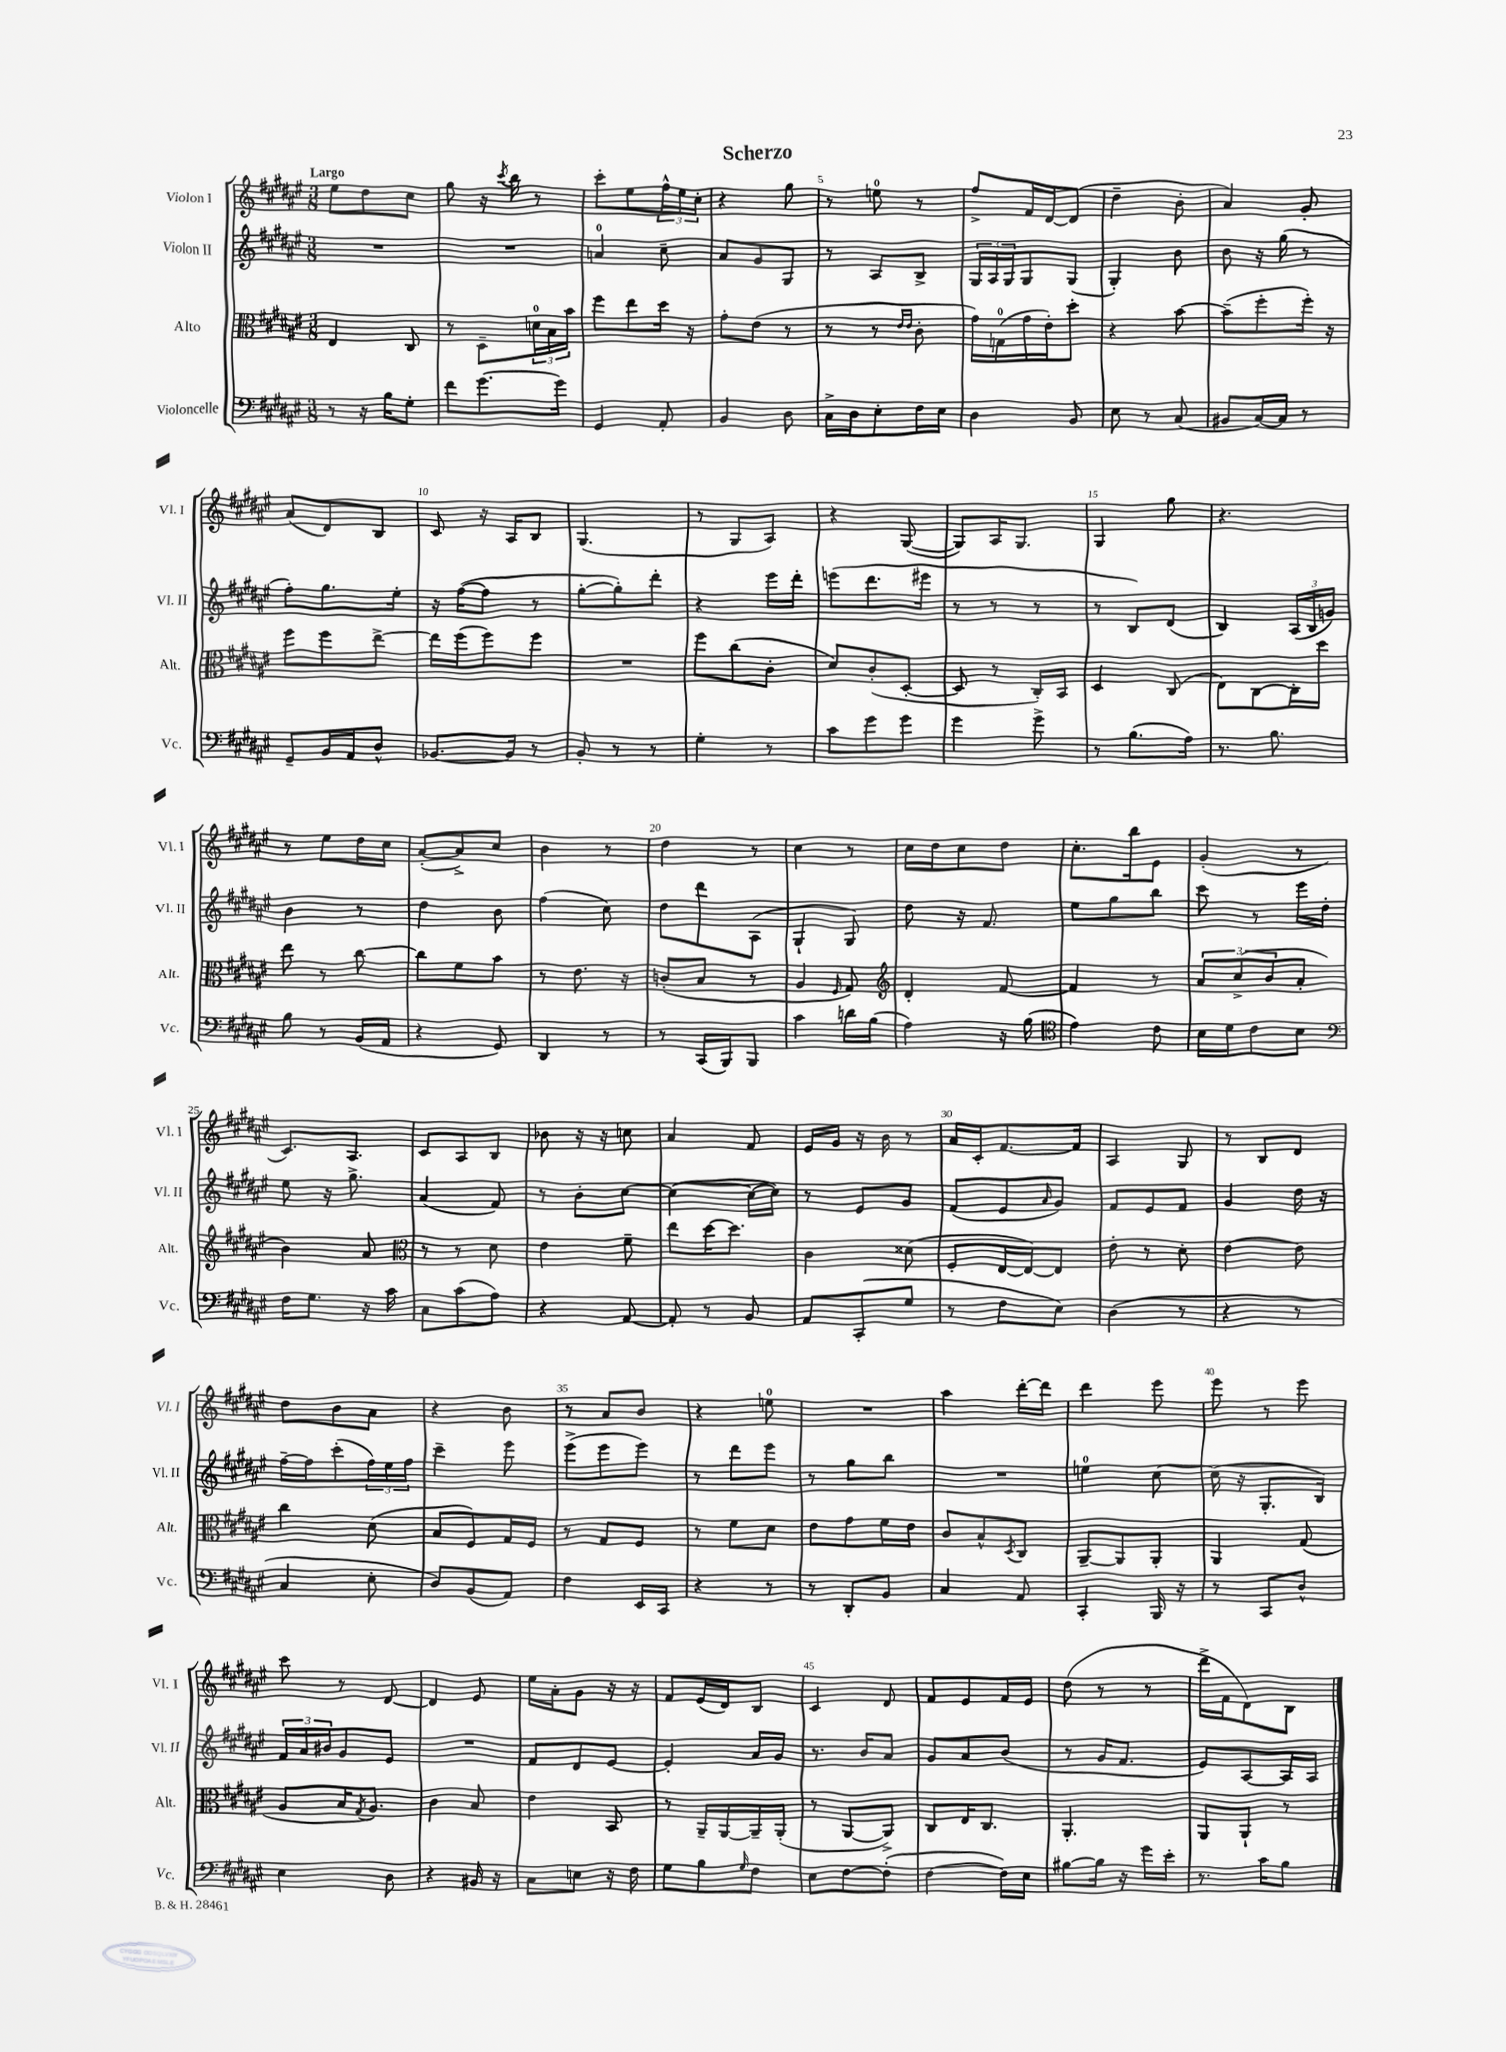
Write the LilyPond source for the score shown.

\header { title = "Scherzo" }
<<
\new StaffGroup <<
\new Staff = "s0" \with { instrumentName = "Violon I" shortInstrumentName = "Vl. I" } {
    \clef treble \key fis \major \numericTimeSignature \time 3/8 \tempo "Largo"
    eis''8 dis''8 cis''8 |
    gis''8 r16 \acciaccatura { cis'''8 } b''16 r8 |
    cis'''8-. eis''8 \tuplet 3/2 { fis''16-^ eis''16 cis''16-. } |
    r4 gis''8 |
    r8 e''8-0 r8 |
    fis''8-> fis'16 dis'16~ dis'8( |
    dis''4-- b'8-. |
    ais'4) gis'8-. |
    ais'8( dis'8) b8 |
    cis'8 r16 ais16 b8 |
    gis4.( |
    r8 gis8 ais8) |
    r4 gis8~( |
    gis8) ais16 gis8. |
    gis4 gis''8 |
    r4. |
    r8 eis''8 dis''16 cis''16 |
    ais'8~-.( ais'8->) cis''8 |
    b'4 r8 |
    dis''4 r8 |
    cis''4 r8 |
    cis''16 dis''16 cis''8 dis''8 |
    cis''8.-. b''16 eis'8 |
    gis'4-.( r8 |
    cis'8.) ais8. |
    cis'8 ais8 b8 |
    bes'8 r16 r16 c''8 |
    ais'4 fis'8 |
    eis'16 gis'16 r16 b'16 r8 |
    ais'16 cis'16-. fis'8.~ fis'16 |
    ais4 gis8 |
    r8 b8 dis'8 |
    dis''8 b'8 ais'8 |
    r4 b'8 |
    r8 ais'8 b'8 |
    r4 e''8-0 |
    R4. |
    ais''4 dis'''16~-. dis'''16 |
    dis'''4 eis'''8 |
    eis'''8 r8 eis'''8 |
    cis'''8 r8 dis'8~ |
    dis'4 eis'8 |
    eis''16 ais'16-. gis'8 r16 r16 |
    fis'8 eis'16( dis'16) b8 |
    cis'4 dis'8 |
    fis'8 eis'8 fis'16 eis'16 |
    dis''8( r8 r8 |
    dis'''16-> fis'16 dis'8) b8 \bar "|." |
}
\new Staff = "s1" \with { instrumentName = "Violon II" shortInstrumentName = "Vl. II" } {
    \clef treble \key fis \major \numericTimeSignature \time 3/8
    R4. |
    R4. |
    a'4-0 cis''8-- |
    ais'8 gis'8 gis8 |
    r8 ais8 b8-> |
    \tuplet 3/2 { gis16 ais16 gis16 } gis8 gis8( |
    gis4-.) b'8 |
    b'8 r16 gis''16( r8 |
    fis''8-.) gis''8. eis''16-. |
    r16 fis''16~( fis''8 r8 |
    gis''8~-. gis''8-.) dis'''8-. |
    r4 eis'''16 dis'''16-. |
    e'''8( dis'''8. eis'''16 |
    r8 r8 r8 |
    r8 b8) dis'8( |
    b4) \tuplet 3/2 { ais16( b16 g'16) } |
    b'4 r8 |
    dis''4 b'8 |
    fis''4( cis''8) |
    dis''8 dis'''8 ais8( |
    gis4-! gis8) |
    dis''8 r16 fis'8. |
    eis''8 gis''8 b''8 |
    cis'''8 r8 eis'''16 dis''16-. |
    eis''8 r16 gis''8.-> |
    ais'4( fis'8) |
    r8 b'8-. cis''8~ |
    cis''4~( cis''16~ cis''16) |
    r8 eis'8 gis'8 |
    fis'8( eis'8 \grace { ais'16 } gis'8) |
    fis'8 eis'8 fis'8 |
    gis'4 dis''16 r16 |
    fis''16~-- fis''16 cis'''8-.( \tuplet 3/2 { fis''16) eis''16 fis''16 } |
    cis'''4-- eis'''8 |
    eis'''8->( eis'''8 eis'''8) |
    r8 dis'''8 eis'''8 |
    r8 gis''8 b''8 |
    R4. |
    e''4-0 cis''8~ |
    cis''16( r16 gis8.-. b16) |
    \tuplet 3/2 { fis'16 ais'16 bis'16 } gis'8 eis'8 |
    R4. |
    fis'8 dis'8 eis'8~ |
    eis'4-. ais'16 gis'16 |
    r8. b'16 ais'8 |
    gis'8 ais'8 b'8( |
    r8 gis'16 fis'8. |
    eis'8) ais8~ ais16 ais16 \bar "|." |
}
\new Staff = "s2" \with { instrumentName = "Alto" shortInstrumentName = "Alt." } {
    \clef alto \key fis \major \numericTimeSignature \time 3/8
    eis4 cis8 |
    r8 dis8-- \tuplet 3/2 { d'16-0 b16 b'16 } |
    fis''8 eis''8 dis''16 r16 |
    gis'8-. eis'8( r8 |
    r8 r8 \grace { eis'16 eis'16 } cis'8-. |
    gis'16) g16-0( gis'16 eis'16-.) dis''8-. |
    r4 b'8~ |
    b'8--( fis''8-. fis''16-.) r16 |
    fis''8 fis''8 eis''8~-> |
    eis''16 fis''16( fis''8) fis''8 |
    R4. |
    fis''8 cis''8( cis'8-. |
    dis'8) cis'8-.( dis8~-. |
    dis8 r8 cis16-.) b,16 |
    dis4 cis8( |
    eis8) cis8~ cis16-. dis''16 |
    eis''8 r8 cis''8~ |
    cis''8 fis'8 b'8 |
    r8 eis'8. r16 |
    c'8-.( b8 r8 |
    ais4 \grace { fis16 } gis8) |
    \clef treble dis'4-. fis'8~ |
    fis'4 r8 |
    \tuplet 3/2 { ais'8 cis''8->( b'8 } ais'8-. |
    b'4) ais'8 |
    \clef alto r8 r8 dis'8 |
    eis'4 fis'8-- |
    eis''8 dis''16~ dis''8. |
    cis'4 disis'8( |
    fis8-. eis16~ eis16~) eis8 |
    eis'8-. r8 dis'8-. |
    eis'4~ eis'8 |
    cis''4 dis'8( |
    b8 fis8) gis16 fis16 |
    r8 gis8 fis8 |
    r8 fis'8 dis'8 |
    eis'8 gis'8 fis'16 eis'16 |
    cis'8 b8-^ \acciaccatura { dis8 } cis8 |
    ais,8~-- ais,8 ais,8-. |
    ais,4 gis8( |
    ais8 b16 \acciaccatura { gis8 } ais8.) |
    cis'4 b8 |
    eis'4 b,8 |
    r8 ais,16-- ais,16~ ais,16-- ais,16-.( |
    r8 ais,8~ ais,8->) |
    cis8 eis16 cis8. |
    ais,4.-. |
    ais,8 ais,8-! r8 \bar "|." |
}
\new Staff = "s3" \with { instrumentName = "Violoncelle" shortInstrumentName = "Vc." } {
    \clef bass \key fis \major \numericTimeSignature \time 3/8
    r8 r16 b16 gis8-. |
    fis'8 gis'8.~ gis'16 |
    gis,4 ais,8-. |
    b,4 dis8 |
    cis16-> dis16 eis8-. fis16 eis16 |
    dis4 b,8 |
    eis8 r8 cis8( |
    bis,8 cis16~) cis16 r8 |
    gis,8-- b,16 ais,16 dis8-^ |
    bes,8.~ bes,16 r8 |
    b,8-. r8 r8 |
    gis4-. r8 |
    cis'8 gis'8 gis'8 |
    gis'4 gis'8-> |
    r8 b8.( ais16) |
    r8. b8. |
    b8 r8 b,16( ais,16 |
    r4 gis,8) |
    dis,4 r8 |
    r8 cis,16( b,,16) b,,8 |
    cis'4 d'16 b16( |
    ais4) r16 b16( |
    \clef tenor eis'4) cis'8 |
    b16 dis'16 cis'8 b8 |
    \clef bass fis16 gis8. r16 cis'16 |
    cis8 cis'8( ais8) |
    r4 ais,8~ |
    ais,8-. r8 b,8 |
    ais,8 cis,8-.( gis8 |
    r8 fis8 eis8) |
    dis4( r8 |
    r4 r8 |
    cis4 eis8-. |
    dis8) b,8( ais,8) |
    fis4 eis,16 cis,16 |
    r4 r8 |
    r8 dis,8-. b,8 |
    cis4 ais,8 |
    cis,4-. b,,16 r16 |
    r8 cis,8 dis8-^ |
    eis4 dis8 |
    r4 bis,16 r16 |
    cis8 e8 r16 fis16 |
    gis8 b8 \grace { gis16 } fis8 |
    eis8 fis8~ fis8-.( |
    fis4~ fis16) eis16 |
    bis8~ bis16 r16 gis'16 eis'16-. |
    r8. cis'16 b8 \bar "|." |
}
>>
>>
\layout { \context { \Score \override BarNumber.break-visibility = ##(#f #t #t) barNumberVisibility = #(every-nth-bar-number-visible 5) } }
